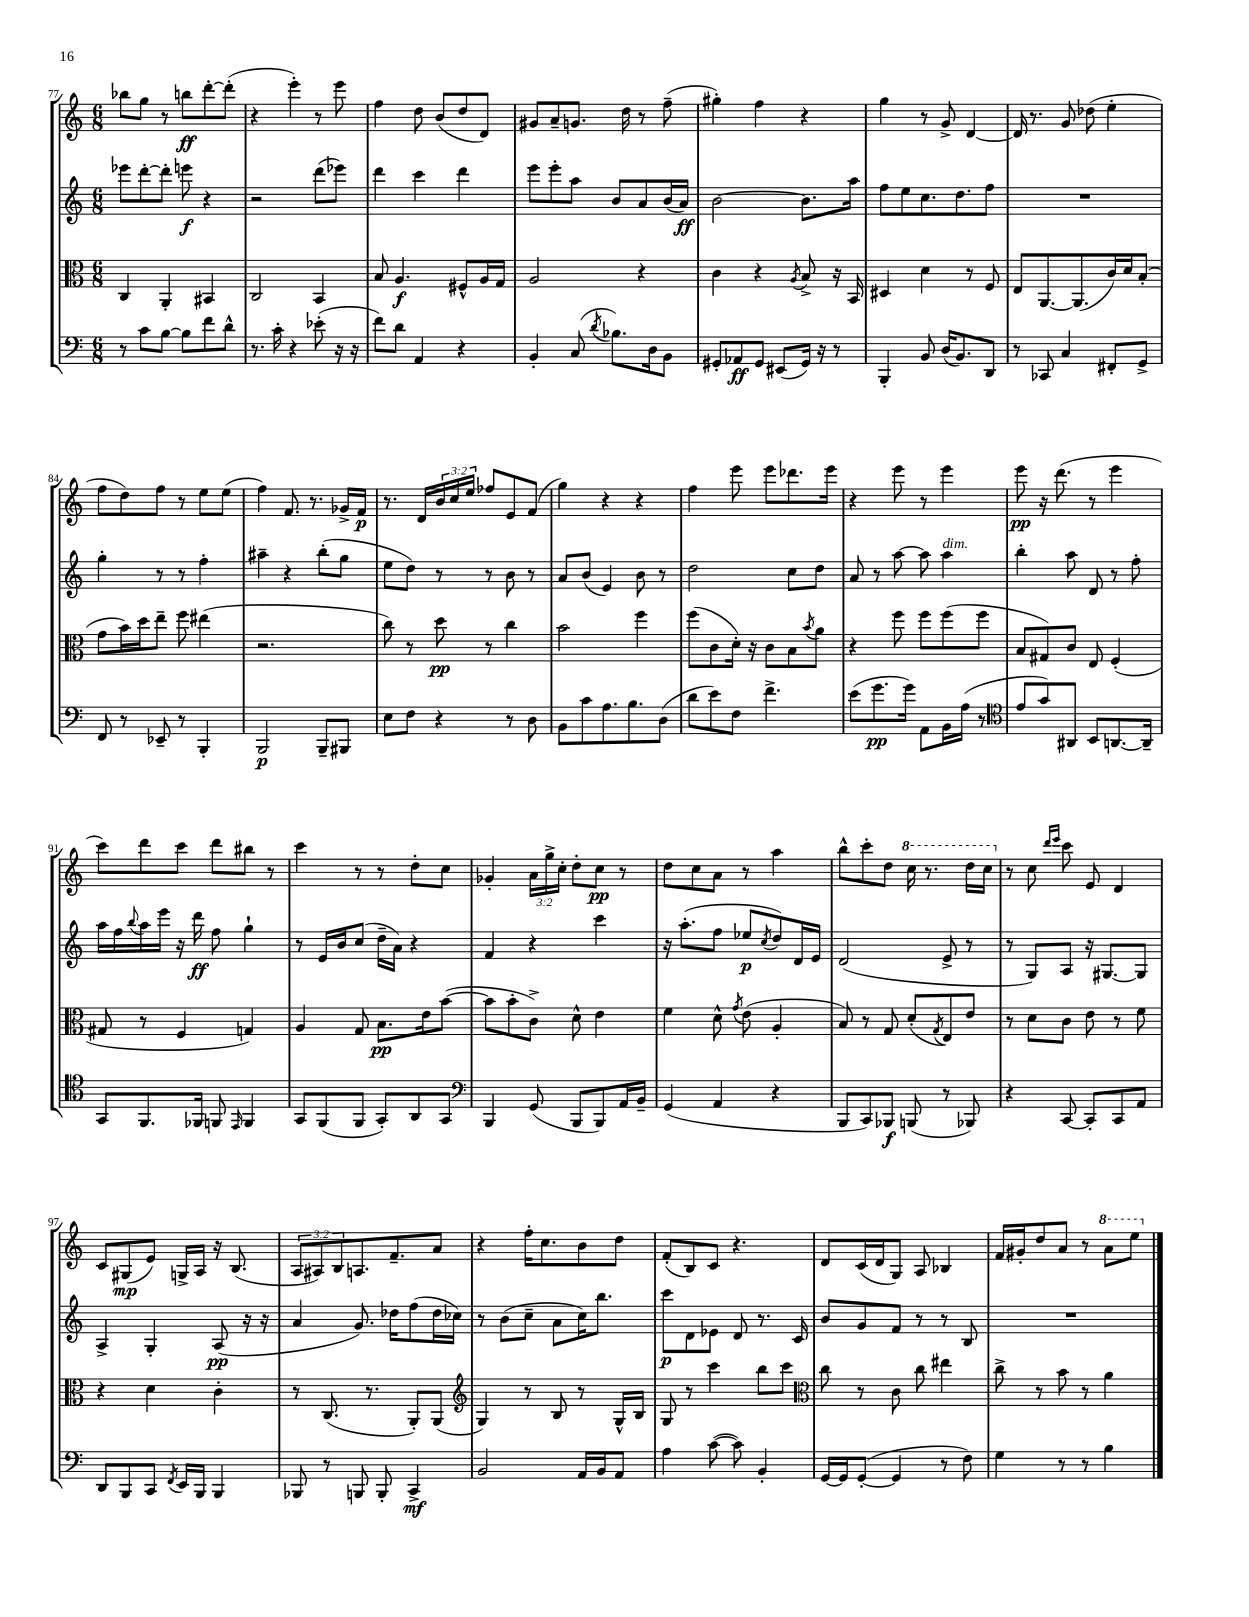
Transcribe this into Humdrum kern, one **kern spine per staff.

**kern	**kern	**kern	**kern
*staff4	*staff3	*staff2	*staff1
*clefF4	*clefC3	*clefG2	*clefG2
*k[]	*k[]	*k[]	*k[]
*M6/8	*M6/8	*M6/8	*M6/8
8r	4C	8eee-	8bb-
8c	.	[8ddd'	8gg
[8B	4AA'	8ddd']	8r
8B]	.	8eee	8bb
8f	4BB#	4r	[8ddd'
8d^^	.	.	(8ddd']
=	=	=	=
8.r	2C	2r	4r
16c'	.	.	.
4r	.	.	4eee')
(8e-'	4BB	(8ddd	8r
16r	.	8eee-)	8eee
16r	.	.	.
=	=	=	=
8f)	8B	4ddd	4ff
8d	4.A	.	.
4AA	.	4ccc	8dd
.	.	.	(8b
4r	8F#^^	4ddd	8dd
.	16A	.	8d)
.	16G	.	.
=	=	=	=
4BB'	2A	8eee	8g#
.	.	8eee'	8a~
(8C	.	8aa	8.g
8qd	.	.	.
8.B-)	.	8b	.
.	.	.	16dd
.	4r	8a	8r
16D	.	.	.
8BB	.	(16b	(8ff~
.	.	16a)	.
=	=	=	=
8GG#'	4c	[2b	4gg#')
8AA-	.	.	.
8GG#	4r	.	4ff
(8EE#	.	.	.
.	8qA	.	.
16GG#)	8B^	8.b]	4r
16r	.	.	.
8r	16r	.	.
.	16BB	16aa	.
=	=	=	=
4BBB'	4D#	8ff	4gg
.	.	8ee	.
8BB	4d	8.cc	8r
(16D	.	.	8g^
8.BB)	.	8.dd	.
.	8r	.	[4d
8DD	8F	8ff	.
=	=	=	=
8r	8E	2.r	16d]
.	.	.	8.r
8CC-	[8.AA	.	.
4C	.	.	8g
.	(8.AA]	.	.
.	.	.	(8dd-
8FF#'	16c)	.	4ee'
.	16d	.	.
8GG^	(8B'	.	.
=	=	=	=
8FF	8g	4gg'	8ff
8r	16b)	.	8dd)
.	16dd	.	.
8EE-~	8ee~	8r	8ff
8r	8ff	8r	8r
4BBB'	(4ee#	4ff'	8ee
.	.	.	(8ee
=	=	=	=
2BBB	2.r	4aa#~	4ff)
.	.	4r	8.f
.	.	.	8.r
8BBB~	.	(8bb'	.
8BBB#	.	8gg	16g-^
.	.	.	16f
=	=	=	=
8E	8cc)	8ee	8.r
8F	8r	8dd)	.
.	.	.	16d
4r	8dd	8r	24b
.	.	.	24cc
.	.	.	24ee
.	8r	8r	8ff-
8r	4cc	8b	8e
8D	.	8r	(8f
=	=	=	=
8BB	2b	8a	4gg)
8c	.	(8b	.
8.A	.	4e)	4r
8.B	.	.	.
.	4ff	8b	4r
(8D	.	8r	.
=	=	=	=
8d	(8ff	2dd	4ff
8e)	8c	.	.
8F	16d')	.	8eee
.	16r	.	.
4.f^	8c	.	8eee
.	8B	8cc	8.ddd-
.	8qb	.	.
.	8a	8dd	.
.	.	.	16eee
=	=	=	=
(8e	4r	8a	4r
8.g	.	8r	.
.	8ff	[8aa	8eee
16g)	.	.	.
8AA	8ff	8aa]	8r
16BB	(8ff	4aa	4eee
(16A	.	.	.
8r	8ff	.	.
=	=	=	=
*clefC4	*	*	*
8e	8B	4bb'	8eee
8g)	8G#)	.	16r
.	.	.	(8.ddd
8AA#	8c	8aa	.
8BB	8E	8d	8r
[8.AA	(4F'	8r	4eee
.	.	8ff'	.
16AA~]	.	.	.
=	=	=	=
8GG	8G#	16aa	8ccc)
.	.	16ff	.
.	.	8qqbb	.
8.FF	8r	16aa	8ddd
.	.	16eee	.
.	4F	16r	8ccc
16FF-	.	16ddd	.
8FF	.	8ff	8ddd
16qqEE	.	.	.
4FF	4G)	4gg`	8bb#
.	.	.	8r
=	=	=	=
8GG	4A	8r	4ccc
(8FF	.	16e	.
.	.	16b	.
8FF	8G	(8cc	8r
8GG')	8.B	16dd~	8r
.	.	16a)	.
8AA	.	4r	8dd'
.	16e	.	.
8GG	([8b	.	8cc
=	=	=	=
*clefF4	*	*	*
4BBB	8b]	4f	4g-'
.	8b'	.	.
(8GG	8c^)	4r	24a
.	.	.	24gg^
.	.	.	24cc'
8BBB	8d^^	.	8dd'
8BBB)	4e	4ccc	8cc
16AA	.	.	8r
16BB~	.	.	.
=	=	=	=
(4GG	4f	16r	8dd
.	.	(8.aa'	.
.	.	.	8cc
4AA	8d^^	8ff	8a
.	8qg	.	.
.	(8e	8ee-	8r
.	.	8qcc	.
4r	4A'	8dd)	4aa
.	.	16d	.
.	.	16e	.
=	=	=	=
8BBB	8B)	(2d	8bb^^
8CC)	8r	.	8ccc'
8BBB-	8G	.	8dd
(8BBB	(8d'	.	16ccc
.	.	.	8.r
.	8qG	.	.
8r	8E)	8e^	.
8BBB-)	8e	8r	16ddd
.	.	.	16ccc
=	=	=	=
4r	8r	8r	8r
.	8d	8G)	8cc
.	.	.	16qqddd
.	.	.	16qqeee
[8CC	8c	8A	8ccc
8CC']	8e	16r	8e
.	.	[8.G#	.
8CC	8r	.	4d
8AA	8f	8G#]	.
=	=	=	=
8DD	4r	4A^	8c
8BBB	.	.	(8G#
8CC	4d	4G'	8e)
8qFF	.	.	.
16EE	.	.	16G^
16BBB	.	.	16A
4BBB	4c'	(8A	16r
.	.	.	(8.B
.	.	16r	.
.	.	16r	.
=	=	=	=
8BBB-	8r	4a	12A
.	.	.	12A#)
8r	(8.C	.	.
.	.	.	12B
8BBB	.	8.g)	8.A
.	8.r	.	.
8BBB'	.	.	.
.	.	16dd-	8.f~
4CC^	8AA')	(8ff	.
.	(8AA	16dd-	8a
.	.	16cc-)	.
=	=	=	=
*	*clefG2	*	*
2BB	4G)	8r	4r
.	.	(8b	.
.	8r	8cc~	16ff'
.	.	.	8.cc
.	8B	8a	.
16AA	8r	16cc)	8b
16BB	.	8.bb	.
8AA	16G^^	.	8dd
.	16B	.	.
=	=	=	=
4A	8G	8ccc	(8f'
.	8r	8d	8B)
([8c	4ccc	8e-	8c
8c])	.	8d	4.r
4BB'	8bb	8.r	.
.	8ccc	.	.
.	.	16c	.
=	=	=	=
*	*clefC3	*	*
[16GG	8cc	8b	8d
16GG]	.	.	.
([8GG'	8r	8g	(16c
.	.	.	16d
4GG]	8c	8f	8G)
.	8cc	8r	8A
8r	4ee#	8r	4B-
8F)	.	8B	.
=	=	=	=
4G	8cc^	2.r	16f
.	.	.	16g#'
.	8r	.	8dd
8r	8b	.	8a
8r	8r	.	8r
4B	4a	.	8aa
.	.	.	8eee
==	==	==	==
*-	*-	*-	*-
